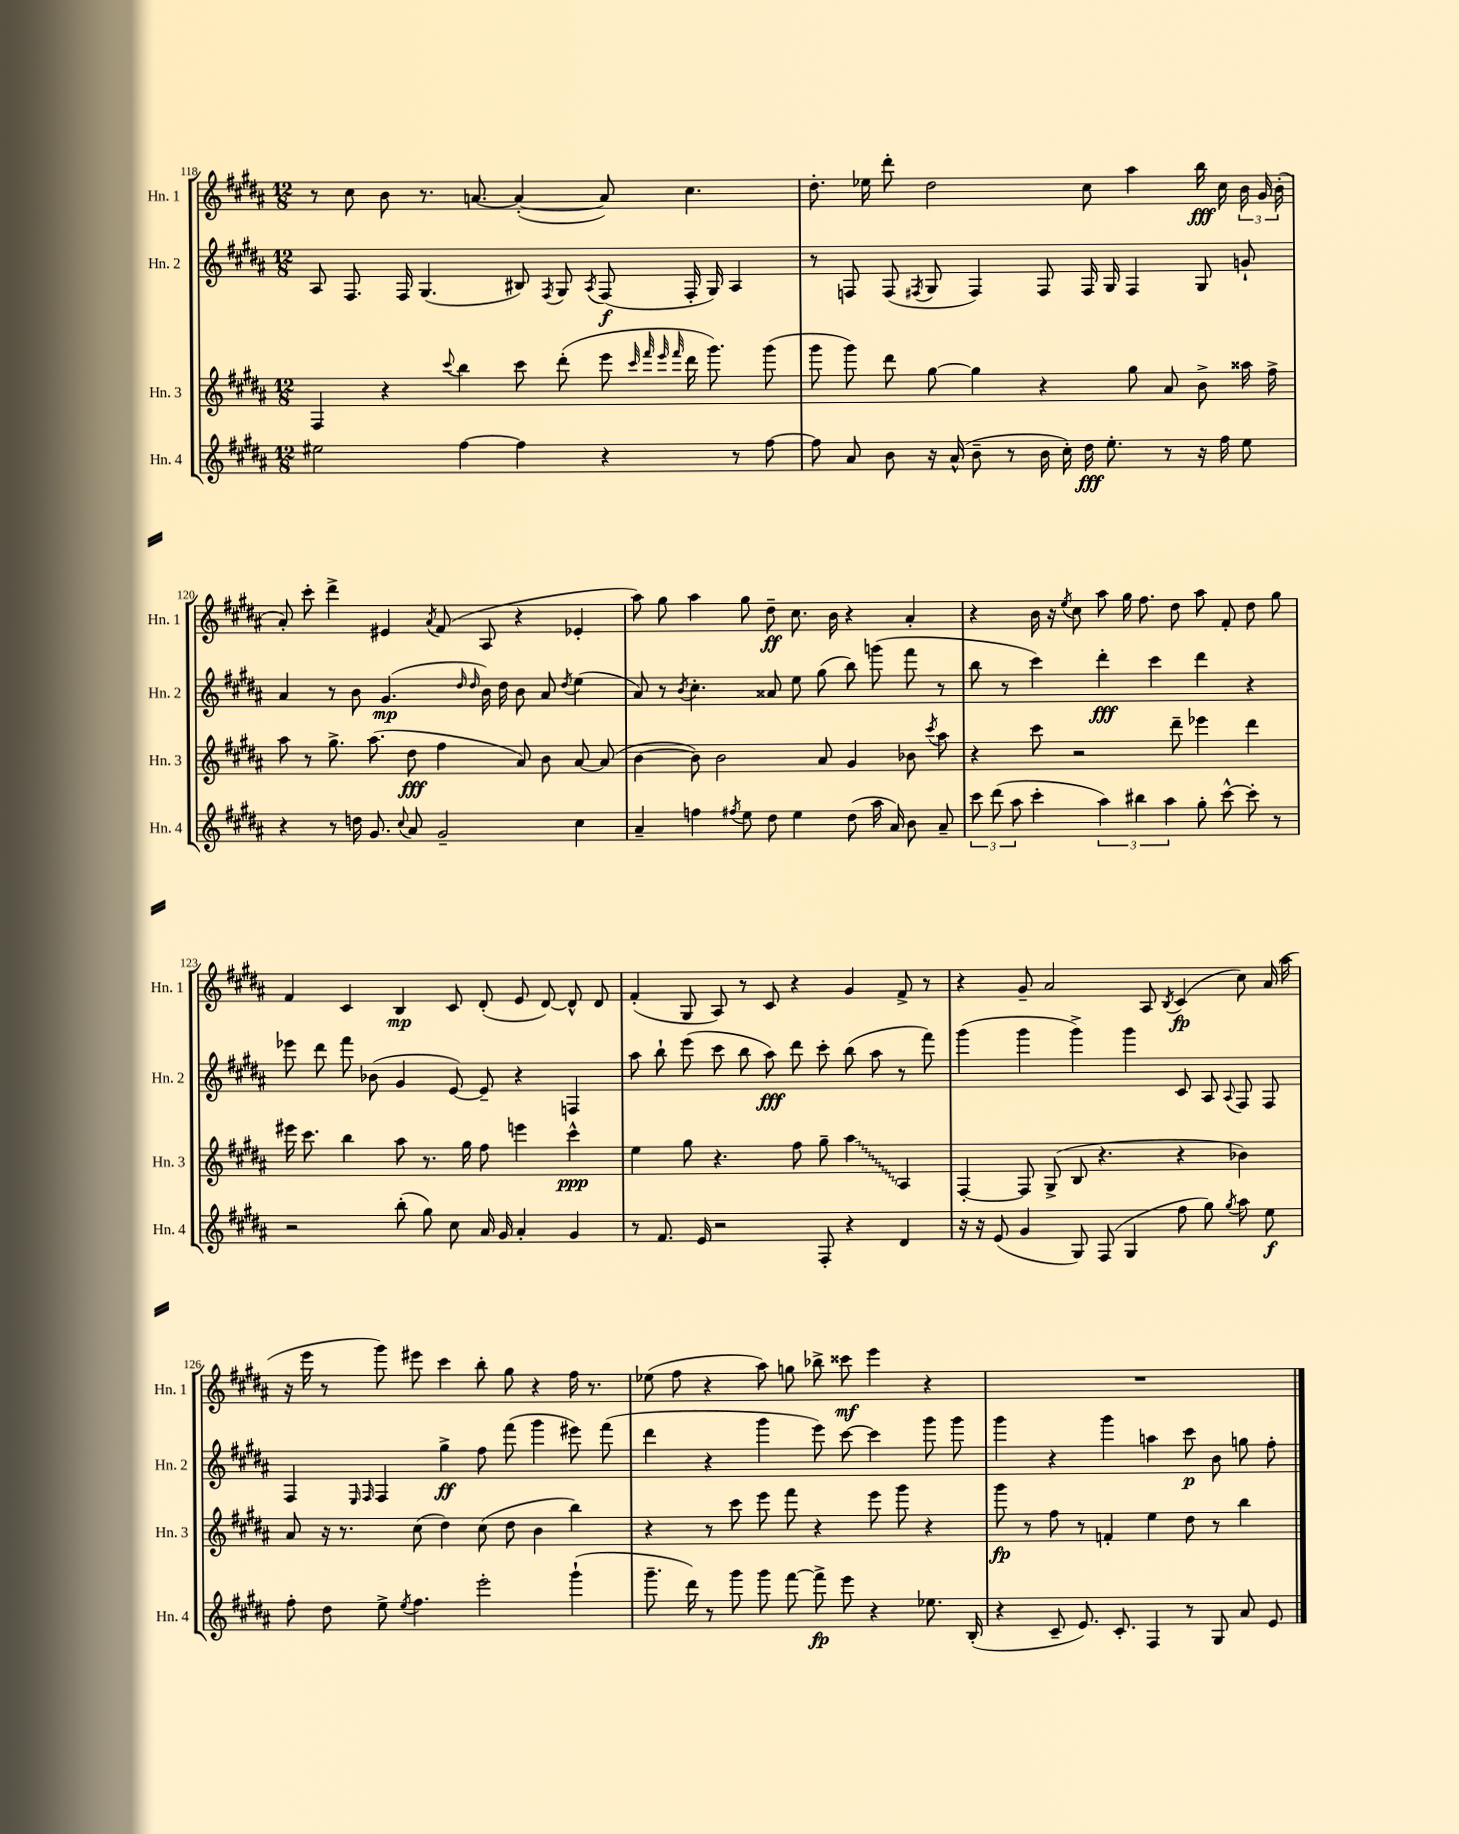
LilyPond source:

<<
\new StaffGroup <<
\new Staff = "s0" \with { instrumentName = "Hn. 1" shortInstrumentName = "Hn. 1" } {
    \clef treble \key b \major \numericTimeSignature \time 12/8
    \autoBeamOff r8 cis''8 b'8 r8. a'8.~ a'4~-.( a'8) cis''4. |
    dis''8.-. ees''16 dis'''8-. dis''2 cis''8 ais''4 b''16\fff cis''16 \tuplet 3/2 { b'16 gis'16 b'16-.( } |
    ais'8-.) cis'''8-. dis'''4-> eis'4 \acciaccatura { ais'8 } fis'8( ais8 r4 ees'4-. |
    ais''8) gis''8 ais''4 gis''8 dis''8--\ff cis''8. b'16 r4 ais'4-. |
    r4 b'16 r16 \acciaccatura { e''8 } cis''8 ais''8 gis''16 fis''8. dis''8 ais''8 fis'8-. dis''8 gis''8 |
    fis'4 cis'4 b4\mp cis'8 dis'8-.( e'8 dis'8~) dis'8-^ dis'8 |
    fis'4-.( gis8 ais8) r8 cis'8 r4 gis'4 fis'8-> r8 |
    r4 gis'8-- ais'2 ais8 \acciaccatura { b8 } cis'4\fp( cis''8) ais'16( ais''16 |
    r16 e'''16 r8 gis'''8) eis'''8 cis'''4 b''8-. gis''8 r4 fis''16 r8. |
    ees''8( fis''8 r4 ais''8) g''8 bes''8-> cisis'''8\mf e'''4 r4 |
    R1. \bar "|." |
}
\new Staff = "s1" \with { instrumentName = "Hn. 2" shortInstrumentName = "Hn. 2" } {
    \clef treble \key b \major \numericTimeSignature \time 12/8
    \autoBeamOff ais8 fis8. fis16 gis4.( bis8) \acciaccatura { fis8 } gis8 \acciaccatura { ais8 } fis8\f( fis16-. gis16) ais4 |
    r8 f8 f8( \acciaccatura { fis8 } gis8 fis4) fis8 fis16 gis16 fis4 gis8 g'8-! |
    ais'4 r8 b'8 gis'4.\mp( \grace { dis''16 dis''16 } b'16) dis''16 b'8 ais'8 \acciaccatura { dis''8 } e''4( |
    ais'8) r8 \acciaccatura { b'8 } cis''4.-. aisis'8 e''8 gis''8( b''8) g'''8( fis'''8 r8 |
    b''8 r8 cis'''4) dis'''4-.\fff cis'''4 dis'''4 r4 |
    ees'''8 dis'''8 fis'''8 bes'8( gis'4 e'8~) e'8-- r4 f4 |
    ais''8 b''8-! e'''8( cis'''8 b''8 ais''8\fff) dis'''8 cis'''8-. b''8( ais''8 r8 fis'''8) |
    gis'''4( gis'''4 gis'''4->) gis'''4 cis'8 ais8 \appoggiatura { ais8 } fis8 fis8 |
    fis4 \grace { e16 fis16 } fis4 gis''4->\ff fis''8 fis'''8( gis'''4 eis'''8) fis'''8( |
    dis'''4 r4 gis'''4 e'''8) cis'''8~ cis'''4 gis'''8 gis'''8 |
    gis'''4 r4 gis'''4 a''4 cis'''8\p b'8 g''8 fis''8-. \bar "|." |
}
\new Staff = "s2" \with { instrumentName = "Hn. 3" shortInstrumentName = "Hn. 3" } {
    \clef treble \key b \major \numericTimeSignature \time 12/8
    \autoBeamOff fis4 r4 \appoggiatura { cis'''8 } b''4 cis'''8 dis'''8-.( e'''8 \grace { cis'''32 fis'''32 e'''32 fis'''32 } dis'''16 gis'''8.) gis'''8( |
    gis'''8 gis'''8) dis'''8 gis''8~ gis''4 r4 gis''8 ais'8 b'8-> aisis''16 fis''16-> |
    ais''8 r8 gis''8.-> ais''8.( dis''8\fff fis''4 ais'8) b'8 ais'8~ ais'8( |
    b'4~ b'8) b'2 ais'8 gis'4 bes'8 \acciaccatura { cis'''8 } ais''8 |
    r4 cis'''8 r2 dis'''8-- ees'''4 dis'''4 |
    eis'''16 cis'''8. b''4 ais''8 r8. gis''16 fis''8 e'''4 cis'''4-^\ppp |
    e''4 gis''8 r4. fis''8 gis''8-- \once \override Glissando.style = #'zigzag ais''4\glissando ais4 |
    fis4~-. fis8 gis8->( b8 r4. r4 bes'4) |
    ais'8 r16 r8. cis''8( dis''4) cis''8( dis''8 b'4 b''4) |
    r4 r8 cis'''8 e'''8 fis'''8 r4 e'''8 gis'''8 r4 |
    gis'''8\fp r8 fis''8 r8 f'4-. e''4 dis''8 r8 b''4 \bar "|." |
}
\new Staff = "s3" \with { instrumentName = "Hn. 4" shortInstrumentName = "Hn. 4" } {
    \clef treble \key b \major \numericTimeSignature \time 12/8
    \autoBeamOff eis''2 fis''4~ fis''4 r4 r8 fis''8~ |
    fis''8 ais'8 b'8 r16 ais'16-^( b'8-- r8 b'16 cis''16-.) dis''16\fff e''8.-. r8 r16 fis''16 e''8 |
    r4 r8 d''16 gis'8. \appoggiatura { cis''8 } ais'8 gis'2-- cis''4 |
    ais'4-- f''4 \acciaccatura { fis''8 } e''8 dis''8 e''4 dis''8( ais''16 ais'16) b'8 ais'8-- |
    \tuplet 3/2 { cis'''8 dis'''8( ais''8 } cis'''4-. \tuplet 3/2 { ais''4) bis''4 ais''4 } gis''8-. cis'''8~-^ cis'''8-. r8 |
    r2 b''8-.( gis''8) cis''8 ais'16 gis'16 ais'4-. gis'4 |
    r8 fis'8. e'16 r2 fis8-. r4 dis'4 |
    r16 r16 e'8( gis'4 gis8) fis8( gis4 fis''8 gis''8) \acciaccatura { gis''8 } ais''8 e''8\f |
    fis''8-. dis''8 e''8-> \acciaccatura { e''8 } fis''4. e'''2-. gis'''4-!( |
    gis'''8.-- dis'''16) r8 gis'''8 gis'''8 fis'''8~ fis'''8->\fp e'''8 r4 ees''8. b16-.( |
    r4 cis'8-- e'8.) cis'8.-. fis4 r8 gis8 ais'8 e'8 \bar "|." |
}
>>
>>
\layout { \context { \Score currentBarNumber = #118 } }
